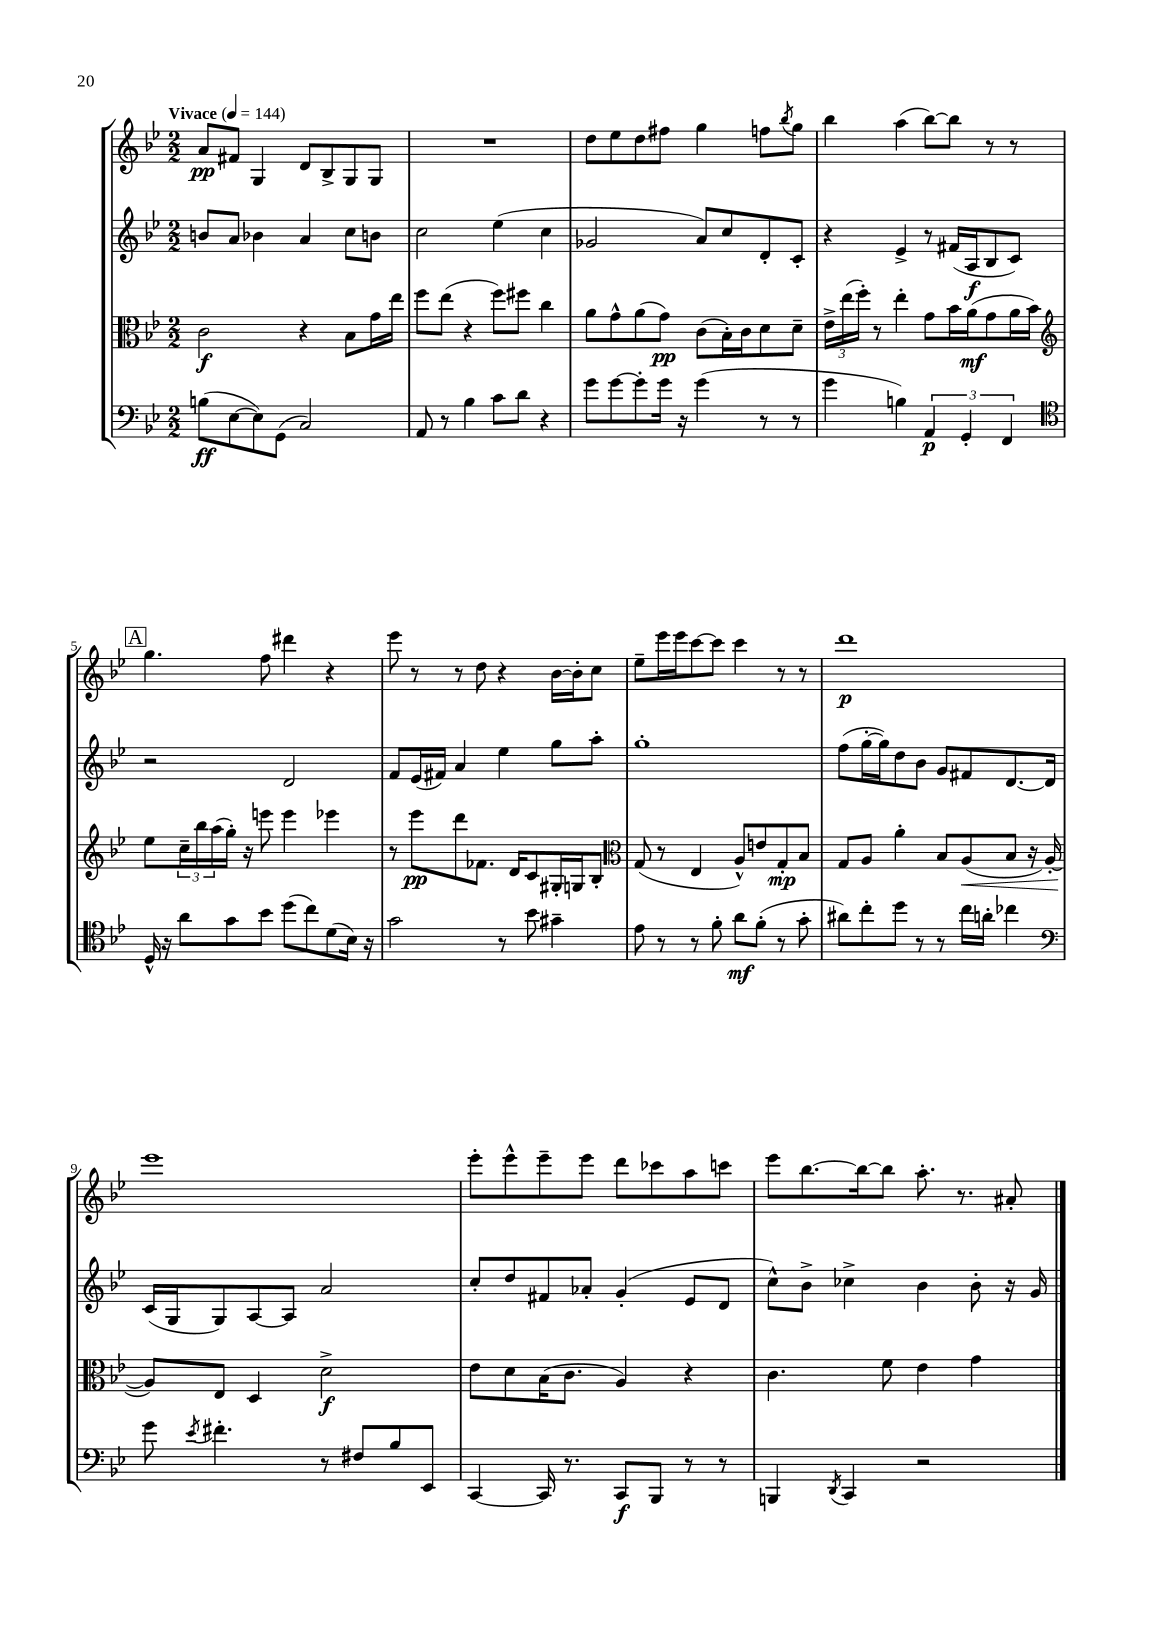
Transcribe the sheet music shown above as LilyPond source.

<<
\new StaffGroup <<
\new Staff = "s0" {
    \clef treble \key bes \major \numericTimeSignature \time 2/2 \tempo "Vivace" 4 = 144
    a'8\pp fis'8 g4 d'8 bes8-> g8 g8 |
    R1 |
    d''8 ees''8 d''8 fis''8 g''4 f''8 \acciaccatura { bes''8 } g''8 |
    bes''4 a''4( bes''8~) bes''8 r8 r8 |
    \mark \markup { \box "A" } g''4. f''8 dis'''4 r4 |
    ees'''8 r8 r8 d''8 r4 bes'16~ bes'16-. c''8 |
    ees''8-- ees'''16 ees'''16 c'''8~ c'''8 c'''4 r8 r8 |
    d'''1\p |
    ees'''1 |
    ees'''8-. ees'''8-^ ees'''8-- ees'''8 d'''8 ces'''8 a''8 c'''8 |
    ees'''8 bes''8.~ bes''16~ bes''8 a''8.-. r8. ais'8-. \bar "|." |
}
\new Staff = "s1" {
    \clef treble \key bes \major \numericTimeSignature \time 2/2
    b'8 a'8 bes'4 a'4 c''8 b'8 |
    c''2 ees''4( c''4 |
    ges'2 a'8) c''8 d'8-. c'8-. |
    r4 ees'4-> r8 fis'16( a16\f bes8 c'8) |
    \mark \markup { \box "A" } r2 d'2 |
    f'8 ees'16( fis'16) a'4 ees''4 g''8 a''8-. |
    g''1-. |
    f''8( g''16~-. g''16) d''8 bes'8 g'8 fis'8 d'8.~ d'16 |
    c'16( g16 g8) a8~ a8 a'2 |
    c''8-. d''8 fis'8 aes'8-. g'4-.( ees'8 d'8 |
    c''8-^) bes'8-> ces''4-> bes'4 bes'8-. r16 g'16 \bar "|." |
}
\new Staff = "s2" {
    \clef alto \key bes \major \numericTimeSignature \time 2/2
    c'2\f r4 bes8 g'16 ees''16 |
    f''8 ees''8( r4 f''8) fis''8 c''4 |
    a'8 g'8-^ a'8( g'8\pp) c'8( bes16-.) c'16 d'8 d'8-- |
    \tuplet 3/2 { ees'16-> ees''16( f''16-.) } r8 ees''4-. g'8 bes'16 a'16\mf( g'8 a'16 bes'16) |
    \mark \markup { \box "A" } \clef treble ees''8 \tuplet 3/2 { c''16-- bes''16 a''16( } g''16-.) r16 e'''8 e'''4 ees'''4 |
    r8 ees'''8\pp d'''8 fes'8. d'16 c'8 gis16-. g16 bes8-. |
    \clef alto g8( r8 ees4 a8-^) e'8 g8-.\mp bes8 |
    g8 a8 a'4-. bes8 a8\<( bes8 r16 a16~-. |
    a8\!) ees8 d4 d'2->\f |
    ees'8 d'8 bes16( c'8. a4) r4 |
    c'4. f'8 ees'4 g'4 \bar "|." |
}
\new Staff = "s3" {
    \clef bass \key bes \major \numericTimeSignature \time 2/2
    b8\ff( ees8~ ees8) g,8( c2) |
    a,8 r8 bes4 c'8 d'8 r4 |
    g'8 g'8~ g'8-. g'16 r16 g'4( r8 r8 |
    g'4 b4) \tuplet 3/2 { a,4\p g,4-. f,4 } |
    \mark \markup { \box "A" } \clef tenor d16-^ r16 a'8 g'8 bes'8 d''8( c''8) d'8( bes16) r16 |
    g'2 r8 bes'8 gis'4-- |
    ees'8 r8 r8 f'8-. a'8\mf f'8-.( r8 g'8-. |
    ais'8) c''8-. d''8 r8 r8 c''16 a'16-. ces''4 |
    \clef bass g'8 \acciaccatura { ees'8 } fis'4.-. r8 fis8 bes8 ees,8 |
    c,4~ c,16 r8. c,8\f bes,,8 r8 r8 |
    b,,4 \acciaccatura { d,8 } c,4 r2 \bar "|." |
}
>>
>>
